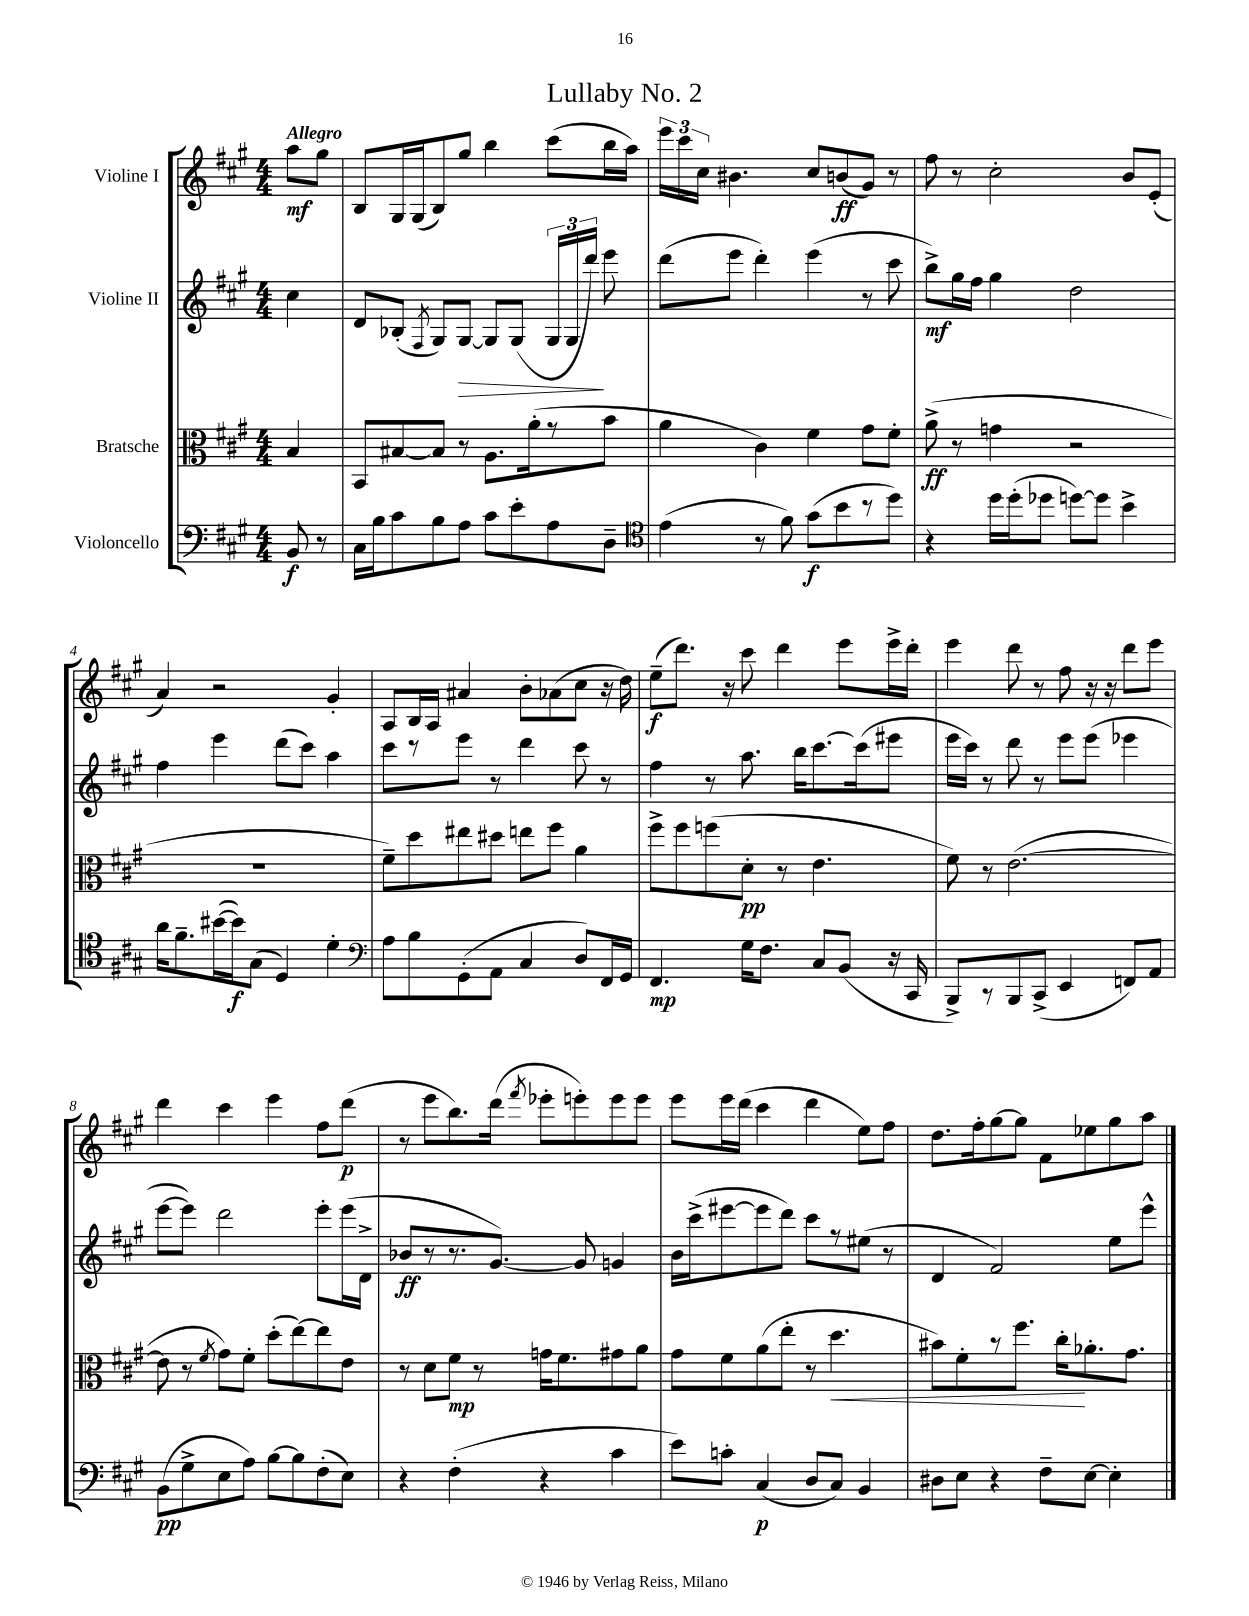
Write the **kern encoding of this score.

**kern	**kern	**kern	**kern
*staff4	*staff3	*staff2	*staff1
*clefF4	*clefC3	*clefG2	*clefG2
*k[f#c#g#]	*k[f#c#g#]	*k[f#c#g#]	*k[f#c#g#]
*M4/4	*M4/4	*M4/4	*M4/4
8BB/	4B/	4cc#\	8aa\L
8r	.	.	8gg#\J
=	=	=	=
16C#\LL	8BB/L	8d/L	8B/L
16B\J	.	.	.
8c#\	[8B#/	(8B-'/J	16G#/L
.	.	.	(16G#/J
.	.	8qF#/	.
8B\	8B#/]J	8G#/L)	8B/)
8A\J	8r	[8G#/J	8gg#/J
8c#\L	8.A\L	8G#/]L	4bb\
8e'\	.	(8G#/J	.
.	(16a'\k	.	.
8A\	8r	24G#/LL	(8ccc#\L
.	.	24G#/	.
.	.	24ddd/JJ)	.
8D~\J	8b\J	8eee\	16bb\L
.	.	.	16aa\JJ)
=	=	=	=
*clefC4	*	*	*
(4e\	4a\	(8ddd\L	24eee\LL
.	.	.	24ccc#\
.	.	.	24cc#\JJ
.	.	8eee\J	4.b#\
8r	4c#\)	4ddd'\)	.
8f#\)	.	.	.
(8g#\L	4f#\	(4eee\	8cc#/L
8b\	.	.	(8b/
8r	8g#\L	8r	8g#/J)
8dd\J)	8f#'\J	8ccc#\	8r
=	=	=	=
4r	(8a^\	8bb^\L)	8ff#\
.	8r	16gg#\L	8r
.	.	16ff#\JJ	.
16dd\LL	4g\	4gg#\	2cc#'\
(16dd'\J	.	.	.
8dd-\J	.	.	.
[8dd\L)	2r	2dd\	.
8dd\]J	.	.	.
4b^\	.	.	8b/L
.	.	.	(8e'/J
=	=	=	=
16a\LK	1r	4ff#\	4a/)
8.f#~\	.	.	.
([16b#\L	.	4eee\	2r
16b#\]J)	.	.	.
(8G#\J	.	.	.
4D/)	.	(8ddd\L	.
.	.	8ccc#\J)	.
4d'\	.	4aa\	4g#'/
=	=	=	=
*clefF4	*	*	*
8A\L	8f#~\L)	8ccc#\L	8A/L
8B\	8dd\	8r	16B/L
.	.	.	16A/JJ
(8GG#'\	8ee#\	8eee\J	4a#/
8AA\J	8dd#\J	8r	.
4C#/	8ee\L	4ddd\	8b'\L
.	8ff#\J	.	(8a-\
8D/L)	4a\	8ccc#\	8cc#\J
16FF#/L	.	8r	16r
16GG#/JJ	.	.	16dd\)
=	=	=	=
4.FF#/	8ff#^\L	4ff#\	(8ee~\L
.	8ff#\	.	8.ddd\J)
.	(8ff\	8r	.
.	.	.	16r
16G#\LK	8d'\J	8.aa\	8ccc#\
8.F#\J	.	.	.
.	8r	.	4ddd\
.	.	16bb\LK	.
8C#/L	4.e\	[8.ccc#\	.
(8BB/J	.	.	8eee\L
.	.	(16ccc#\]k	.
16r	.	8eee#\J	16eee^\L
16CC#/	.	.	16ddd'\JJ
=	=	=	=
8BBB^/L)	8f#\)	16eee\LL	4eee\
.	.	16ccc#\JJ)	.
8r	8r	8r	.
8BBB/	([2.e\	8ddd\	8ddd\
(8CC#^/J	.	8r	8r
4EE/	.	8eee\L	8ff#\
.	.	(8eee\J	16r
.	.	.	16r
8FF/L)	.	4eee-\	8ddd\L
8AA/J	.	.	8eee\J
=	=	=	=
(8BB\L	8e\]	[8eee\L	4ddd\
8G#^\	8r	8eee\]J)	.
.	8qf#/	.	.
8E\	8g#\L)	2ddd\	4ccc#\
8A\J)	8f#'\J	.	.
[8B\L	(8dd'\L	.	4eee\
8B\]	[8ee\)	.	.
(8F#'\	8ee\]	8eee'\L	8ff#\L
8E\J)	8e\J	(16eee\L	(8ddd\J
.	.	16d^\JJ	.
=	=	=	=
4r	8r	8b-/L	8r
.	8d\L	8r	8eee\L
(4F#'\	8f#\J	8.r	8.bb\)
.	8r	.	.
.	.	[8.g#/J)	(16ddd\Jk
.	.	.	8qfff#/
4r	16g\LK	.	8eee-'\L
.	8.f#\	.	.
.	.	8g#/]	8eee'\)
4c#\	8g#\	4g/	8eee\
.	8a\J	.	8eee\J
=	=	=	=
8e\L)	8g#\L	16b\LL	8eee\L
.	.	(16ccc#^\J	.
8c'\J	8f#\	[8eee#\	16eee\L
.	.	.	(16ddd\JJ
(4C#/	(8a\	8eee#\]	4ccc#\
.	8ee'\J	8ddd\J)	.
8D/L	8r	8ccc#\L	4ddd\
8C#/J)	4.dd\	8r	.
4BB/	.	(8ee#\J	8ee\L)
.	.	8r	8ff#\J
=	=	=	=
8D#\L	8b#\L)	4d/	8.dd\L
8E\J	8f#'\	.	.
.	.	.	16ff#'\k
4r	8r	2f#/)	[8gg#\
.	8.ff#\J	.	8gg#\]J
8F#~\L	.	.	8f#\L
.	16cc#'\LK	.	.
[8E\J	8.a-'\	.	8ee-\
4E'\]	.	8ee\L	8gg#\
.	8.g#\J	.	.
.	.	8eee^^\J	8aa\J
==	==	==	==
*-	*-	*-	*-
